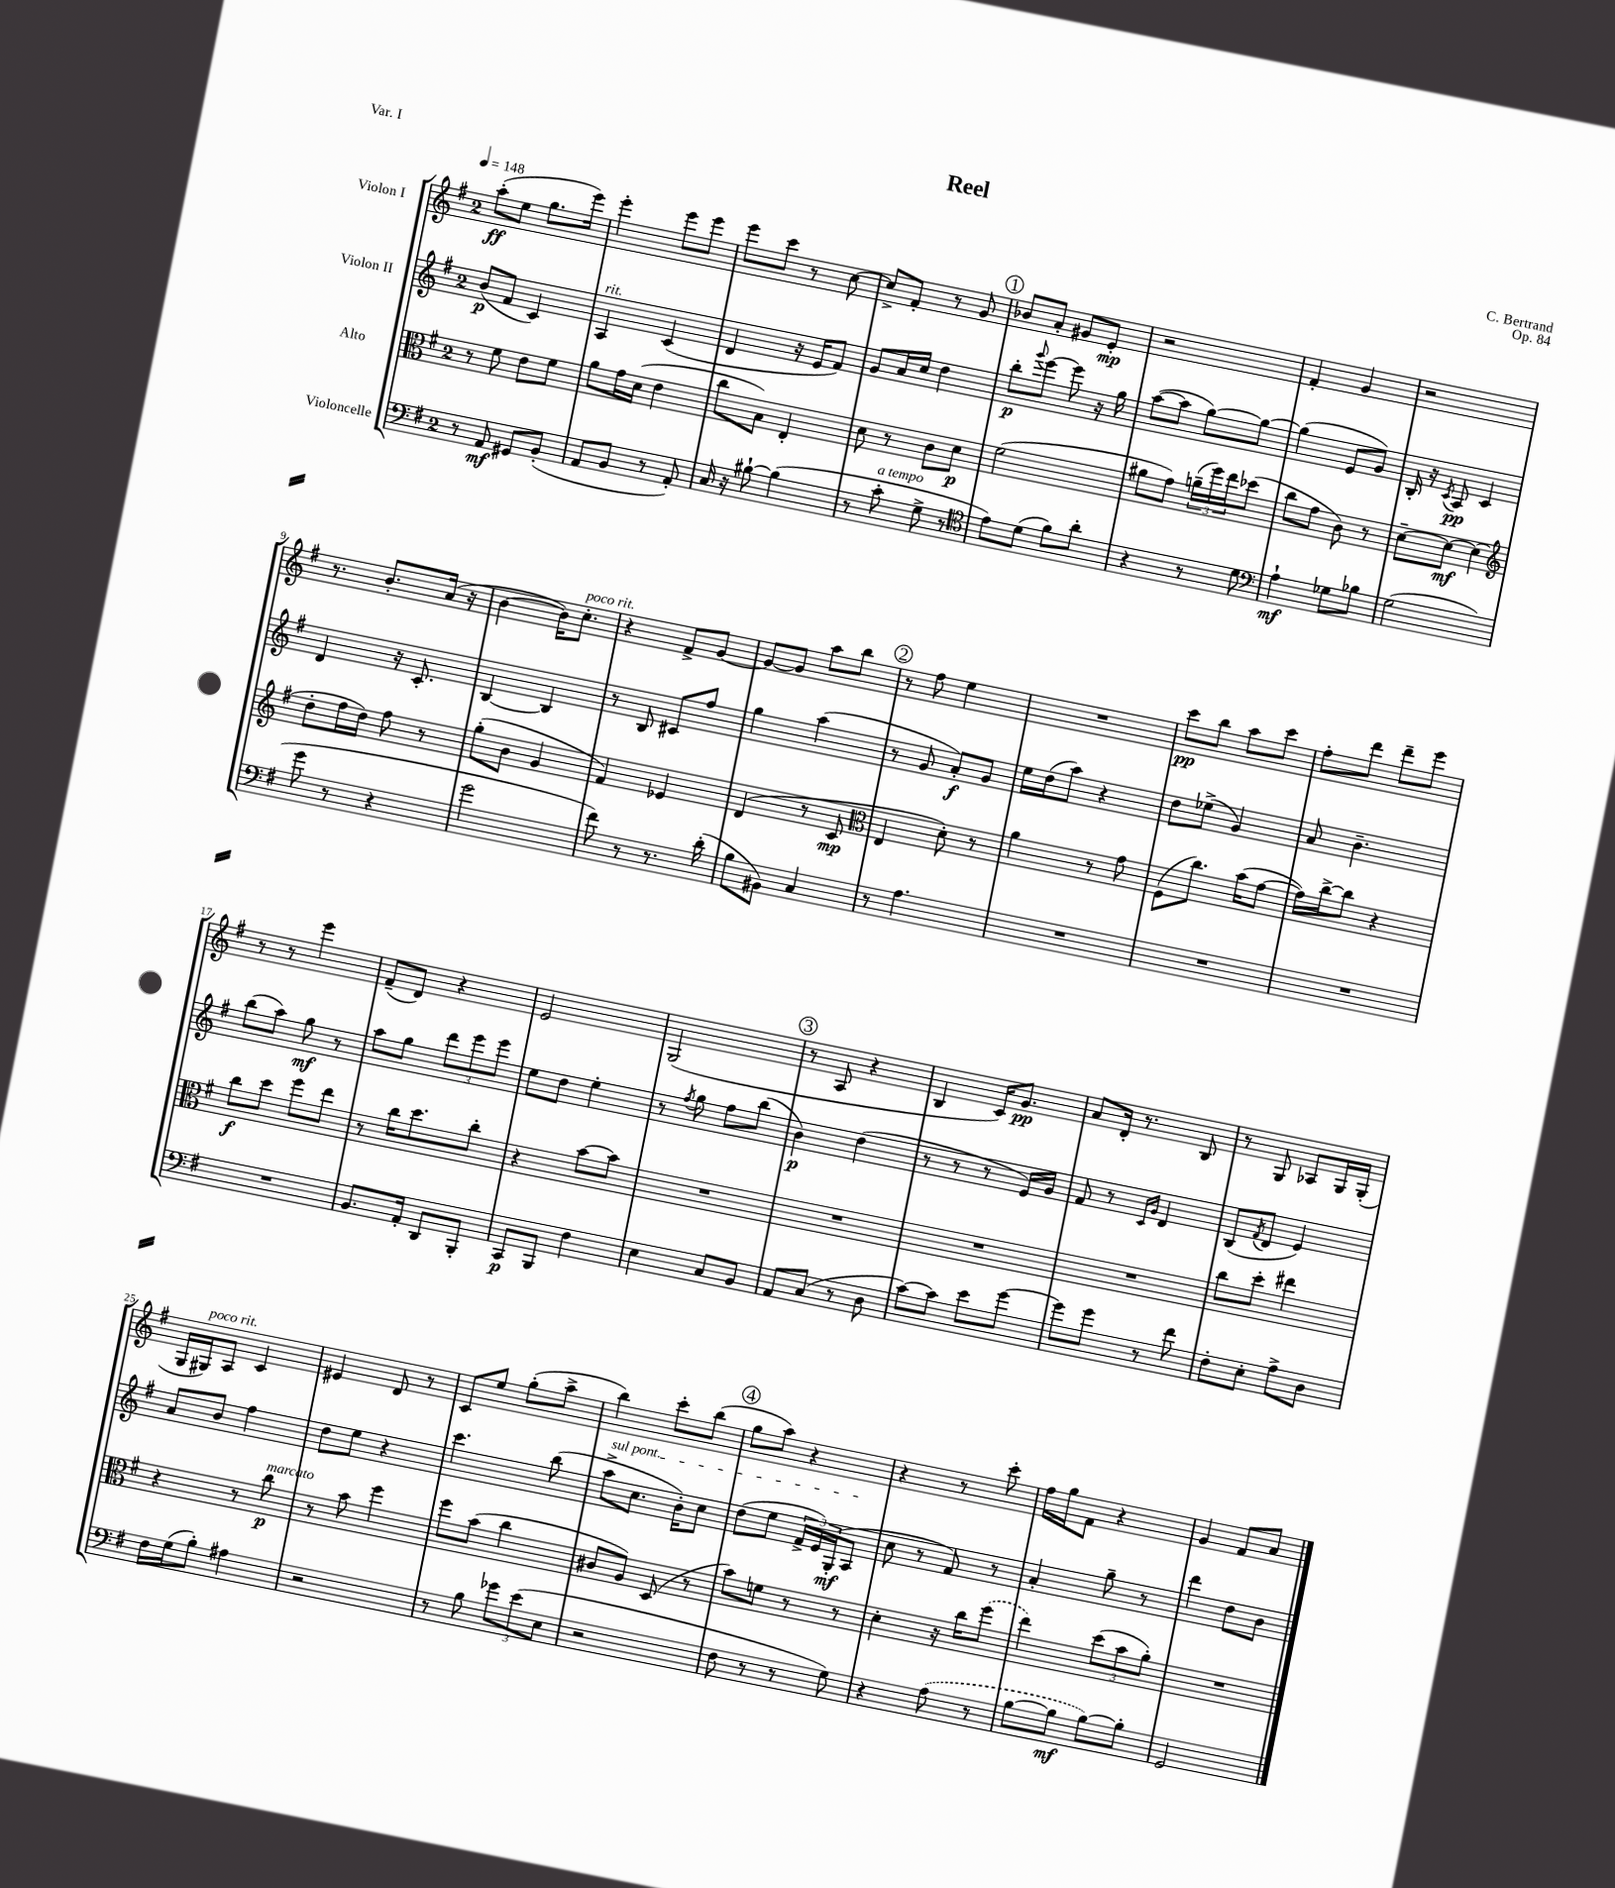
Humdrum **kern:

**kern	**dynam	**kern	**dynam	**kern	**dynam	**kern	**dynam
*part4	*part4	*part3	*part3	*part2	*part2	*part1	*part1
*staff4	*staff4	*staff3	*staff3	*staff2	*staff2	*staff1	*staff1
*I"Violoncelle	*	*I"Alto	*	*I"Violon II	*	*I"Violon I	*
*clefF4	*	*clefC3	*	*clefG2	*	*clefG2	*
*k[f#]	*	*k[f#]	*	*k[f#]	*	*k[f#]	*
*M2/4	*	*M2/4	*	*M2/4	*	*M2/4	*
*MM148	*	*MM148	*	*MM148	*	*MM148	*
=1	=1	=1	=1	=1	=1	=1	=1
8r	.	8r	.	(8b/L	p	(8aa'\L	ff
8AA/	mf	8f#\	.	8f#/J	.	8ee\J	.
8GG#X/L	.	8e\L	.	4c/)	.	8.gg\L	.
(8BB'/J	.	8f#\J	.	.	.	.	.
.	.	.	.	.	.	16eee\Jk)	.
=2	=2	=2	=2	=2	=2	=2	=2
!	!	!	!	!LO:TX:a:i:t=rit.	!	!	!
8AA/L	.	8a\L	.	4A/	.	4eee'\	.
8BB/J	.	16g\L	.	.	.	.	.
.	.	(16d\JJ	.	.	.	.	.
8r	.	4e\	.	(4c/	.	8eee\L	.
8AA'/)	.	.	.	.	.	8eee\J	.
=3	=3	=3	=3	=3	=3	=3	=3
16C/	.	8cc\L	.	4d/	.	8eee\L	.
16r	.	.	.	.	.	.	.
[8B#X`\	.	8B\J)	.	.	.	8ccc\J	.
(4B#\]	.	4E'/	.	16r	.	8r	.
.	.	.	.	16e/KL	.	.	.
.	.	.	.	8f#/J)	.	[8cc\	.
=4	=4	=4	=4	=4	=4	=4	=4
8r	.	8d\	.	8g/L	.	8cc^/L]	.
!LO:TX:a:i:t=a tempo	!	!	!	!	!	!	!
8c'\	.	8r	.	16a/L	.	8f#'/J	.
.	.	.	.	16cc/JJ	.	.	.
8G^\	.	8c\L	.	4dd\	.	8r	.
8r	.	8d\J	p	.	.	8g/	.
!!LO:REH:place=s1:t=1
=5	=5	=5	=5	=5	=5	=5	=5
*clefC4	*	*	*	*	*	*	*
8e\L)	.	(2f#\	.	8bb'\L	p	8b-X/L	.
.	.	.	.	8qqggg/	.	.	.
(8d\J	.	.	.	[8eee\J	.	8a'/J	.
8f#\L)	.	.	.	8eee\]	.	8g#X/L	.
8a'\J	.	.	.	16r	.	8e'/J	mp
.	.	.	.	16gg\	.	.	.
=6	=6	=6	=6	=6	=6	=6	=6
4r	.	8a#X\L	.	([8aa\L	.	2r	.
.	.	8g\J)	.	8aa\J]	.	.	.
8r	.	(24an~\LL	.	[8gg\L)	.	.	.
.	.	24ff#\)	.	.	.	.	.
.	.	24ee\J	.	.	.	.	.
8d\	.	(8dd-X\J	.	8gg\J_	.	.	.
=7	=7	=7	=7	=7	=7	=7	=7
*clefF4	*	*	*	*	*	*	*
4A`\	mf	8cc\L	.	(4gg\]	.	4f#'/	.
.	.	8g\J	.	.	.	.	.
8G-X\L	.	8c\)	.	8e/L	.	4g/	.
8B-X\J	.	8r	.	8g/J)	.	.	.
=8	=8	=8	=8	=8	=8	=8	=8
(2G\	.	[8d~\L	.	16B'/	.	2r	.
.	.	.	.	16r	.	.	.
.	.	.	.	8qc/	.	.	.
.	.	8d\J_	mf	8A/	pp	.	.
.	.	(4d\]	.	4c/	.	.	.
!!LO:LB:g=z
=9	=9	=9	=9	=9	=9	=9	=9
*	*	*clefG2	*	*	*	*	*
8g\	.	8dd'\L	.	4d/	.	8.r	.
8r	.	16ff#\L	.	.	.	.	.
.	.	16dd\JJ)	.	.	.	8.b'/L	.
4r	.	8ff#\	.	16r	.	.	.
.	.	.	.	8.c'/	.	.	.
.	.	8r	.	.	.	(16a/Jk	.
.	.	.	.	.	.	16r	.
=10	=10	=10	=10	=10	=10	=10	=10
2g\	.	(8gg'\L	.	[4B/	.	[4b\	.
.	.	8b\J	.	.	.	.	.
.	.	4g/	.	4B/]	.	16b\KL])	.
!	!	!	!	!	!	!LO:TX:a:i:t=poco rit.	!
.	.	.	.	.	.	8.cc'\J	.
=11	=11	=11	=11	=11	=11	=11	=11
8f#\)	.	4f#/)	.	8r	.	4r	.
8r	.	.	.	8B/	.	.	.
8.r	.	4e-X/	.	8c#X/L	.	8f#^/L	.
.	.	.	.	8ff#/J	.	[8g/J	.
(16d'\	.	.	.	.	.	.	.
=12	=12	=12	=12	=12	=12	=12	=12
8B\L	.	(4d/	.	4gg\	.	8g/L_	.
8BB#X\J)	.	.	.	.	.	8g/J]	.
4C/	.	8r	.	(4aa\	.	8aa\L	.
.	.	8c/	mp	.	.	8bb\J	.
!!LO:REH:place=s1:t=2
=13	=13	=13	=13	=13	=13	=13	=13
*	*	*clefC3	*	*	*	*	*
8r	.	4E/	.	8r	.	8r	.
4.A\	.	.	.	8g/	.	8ff#\	.
.	.	8d'\)	.	8a'/L)	f	4ee\	.
.	.	8r	.	8g/J	.	.	.
=14	=14	=14	=14	=14	=14	=14	=14
2r	.	4a\	.	16ee\LL	.	2r	.
.	.	.	.	(16dd\J	.	.	.
.	.	.	.	8aa\J)	.	.	.
.	.	8r	.	4r	.	.	.
.	.	8g\	.	.	.	.	.
=15	=15	=15	=15	=15	=15	=15	=15
2r	.	(8F#\L	.	8dd\L	.	8ccc\L	pp
.	.	8.cc\J)	.	(8ee-X^\J	.	8bb\J	.
.	.	.	.	4g/)	.	8aa\L	.
.	.	(16b\KL	.	.	.	.	.
.	.	[8g\J	.	.	.	8ccc\J	.
=16	=16	=16	=16	=16	=16	=16	=16
2r	.	16g\LL])	.	8a/	.	8ff#'\L	.
.	.	[16cc^\J	.	.	.	.	.
.	.	8cc\J]	.	4.b~\	.	8ddd\J	.
.	.	4r	.	.	.	8ddd~\L	.
.	.	.	.	.	.	8eee\J	.
!!LO:LB:g=z
=17	=17	=17	=17	=17	=17	=17	=17
2r	.	8cc\L	f	(8bb\L	.	8r	.
.	.	8dd\J	.	8aa\J)	.	8r	.
.	.	8ff#\L	.	8gg\	mf	4eee\	.
.	.	8ee\J	.	8r	.	.	.
=18	=18	=18	=18	=18	=18	=18	=18
8.BB/L	.	8r	.	8aa\L	.	(8f#~/L	.
.	.	16cc\KL	.	8gg\J	.	8d/J)	.
16AA'/Jk	.	8.dd\	.	.	.	.	.
8DD/L	.	.	.	12ddd\L	.	4r	.
.	.	.	.	12eee\	.	.	.
8BBB'/J	.	8cc'\J	.	.	.	.	.
.	.	.	.	12eee\J	.	.	.
=19	=19	=19	=19	=19	=19	=19	=19
8CC/L	p	4r	.	8ee\L	.	2e/	.
8BBB/J	.	.	.	8dd\J	.	.	.
4F#\	.	[8b\L	.	4ee'\	.	.	.
.	.	8b\J]	.	.	.	.	.
=20	=20	=20	=20	=20	=20	=20	=20
4E\	.	2r	.	8r	.	(2G/	.
.	.	.	.	8qff#/	.	.	.
.	.	.	.	8gg\	.	.	.
8C/L	.	.	.	8ff#\L	.	.	.
8BB/J	.	.	.	(8bb\J	.	.	.
!!LO:REH:place=s1:t=3
=21	=21	=21	=21	=21	=21	=21	=21
8AA/L	.	2r	.	4b\)	p	8r	.
(8C/J	.	.	.	.	.	8A/	.
8r	.	.	.	(4dd\	.	4r	.
8D\	.	.	.	.	.	.	.
=22	=22	=22	=22	=22	=22	=22	=22
[8c\L)	.	2r	.	8r	.	4B/	.
8c\J]	.	.	.	8r	.	.	.
8e\L	.	.	.	8r	.	16c/KL)	.
.	.	.	.	.	.	8.g/J	pp
[8g\J	.	.	.	16e/LL)	.	.	.
.	.	.	.	16g/JJ	.	.	.
=23	=23	=23	=23	=23	=23	=23	=23
8g\L]	.	2r	.	8f#/	.	8a/L	.
8g\J	.	.	.	8r	.	16d'/Jk	.
.	.	.	.	.	.	8.r	.
.	.	.	.	16qqc/LL	.	.	.
.	.	.	.	16qqg/JJ	.	.	.
8r	.	.	.	4d/	.	.	.
8f#\	.	.	.	.	.	8B/	.
=24	=24	=24	=24	=24	=24	=24	=24
8F#'\L	.	8cc\L	.	(8B/L	.	8r	.
.	.	.	.	8qf#/	.	.	.
8E'\J	.	8dd'\J	.	8d/J	.	8G/	.
8A^\L	.	4ee#X\	.	4e/)	.	8A-X/L	.
8D\J	.	.	.	.	.	16G/L	.
.	.	.	.	.	.	(16G'/JJ	.
!!LO:LB:g=z
=25	=25	=25	=25	=25	=25	=25	=25
16F#\LL	.	4r	.	8a/L	.	16G/LL	.
!	!	!	!	!	!	!LO:TX:a:i:t=poco rit.	!
(16G\J	.	.	.	.	.	16G#X/J)	.
8B'\J)	.	.	.	8b/J	.	8A/J	.
4A#X\	.	8r	.	4ff#\	.	4c/	.
!	!	!LO:TX:a:i:t=marcato	!	!	!	!	!
.	.	8cc\	p	.	.	.	.
=26	=26	=26	=26	=26	=26	=26	=26
2r	.	8r	.	8dd\L	.	4e#X/	.
.	.	8b\	.	8ee\J	.	.	.
.	.	4ff#\	.	4r	.	8d/	.
.	.	.	.	.	.	8r	.
=27	=27	=27	=27	=27	=27	=27	=27
8r	.	8ff#\L	.	4.ccc\	.	8c/L	.
8B\	.	(8b\J	.	.	.	8ee/J	.
12g-X\L	.	4cc\	.	.	.	(8gg'\L	.
(12e\	.	.	.	.	.	.	.
.	.	.	.	(8bb\	.	8aa^\J	.
12E\J	.	.	.	.	.	.	.
=28	=28	=28	=28	=28	=28	=28	=28
!	!	!	!	!LO:TX:a:i:t=sul pont.	!	!	!
2r	.	8c#X/L	.	8aa^\L	.	4bb\)	.
.	.	8A/J)	.	8.cc\J	.	.	.
.	.	(8D/	.	.	.	8ccc'\L	.
.	.	.	.	16b'\KL)	.	.	.
.	.	8r	.	8cc\J	.	(8bb\J	.
!!LO:REH:place=s1:t=4
=29	=29	=29	=29	=29	=29	=29	=29
8F#\	.	8b\L)	.	(8dd\L	.	8gg\L	.
8r	.	8fn\J	.	8ee\J	.	8aa\J)	.
8r	.	8r	.	24f#^/LL	.	4r	.
.	.	.	.	24e/)	.	.	.
.	.	.	.	(24G'/J	mf	.	.
8G\)	.	8r	.	8A/J	.	.	.
=30	=30	=30	=30	=30	=30	=30	=30
4r	.	4d'\	.	8cc\	.	4r	.
.	.	.	.	8r	.	.	.
(8A\	.	16r	.	8f#/)	.	8r	.
.	.	16cc\KL	.	.	.	.	.
8r	.	(8ff#\J	.	8r	.	8ccc'\	.
=31	=31	=31	=31	=31	=31	=31	=31
[8B\L	.	4ee\)	.	4a'/	.	16ff#\LL	.
.	.	.	.	.	.	16gg\J	.
8B\J]	mf	.	.	.	.	8f#\J	.
[8B\L)	.	(12dd\L	.	8gg~\	.	4r	.
.	.	12b\	.	.	.	.	.
8B'\J]	.	.	.	8r	.	.	.
.	.	12a'\J)	.	.	.	.	.
=32	=32	=32	=32	=32	=32	=32	=32
2GG/	.	2r	.	4ddd\	.	4g/	.
.	.	.	.	8dd\L	.	8f#/L	.
.	.	.	.	8b\J	.	8a/J	.
==	==	==	==	==	==	==	==
*-	*-	*-	*-	*-	*-	*-	*-
